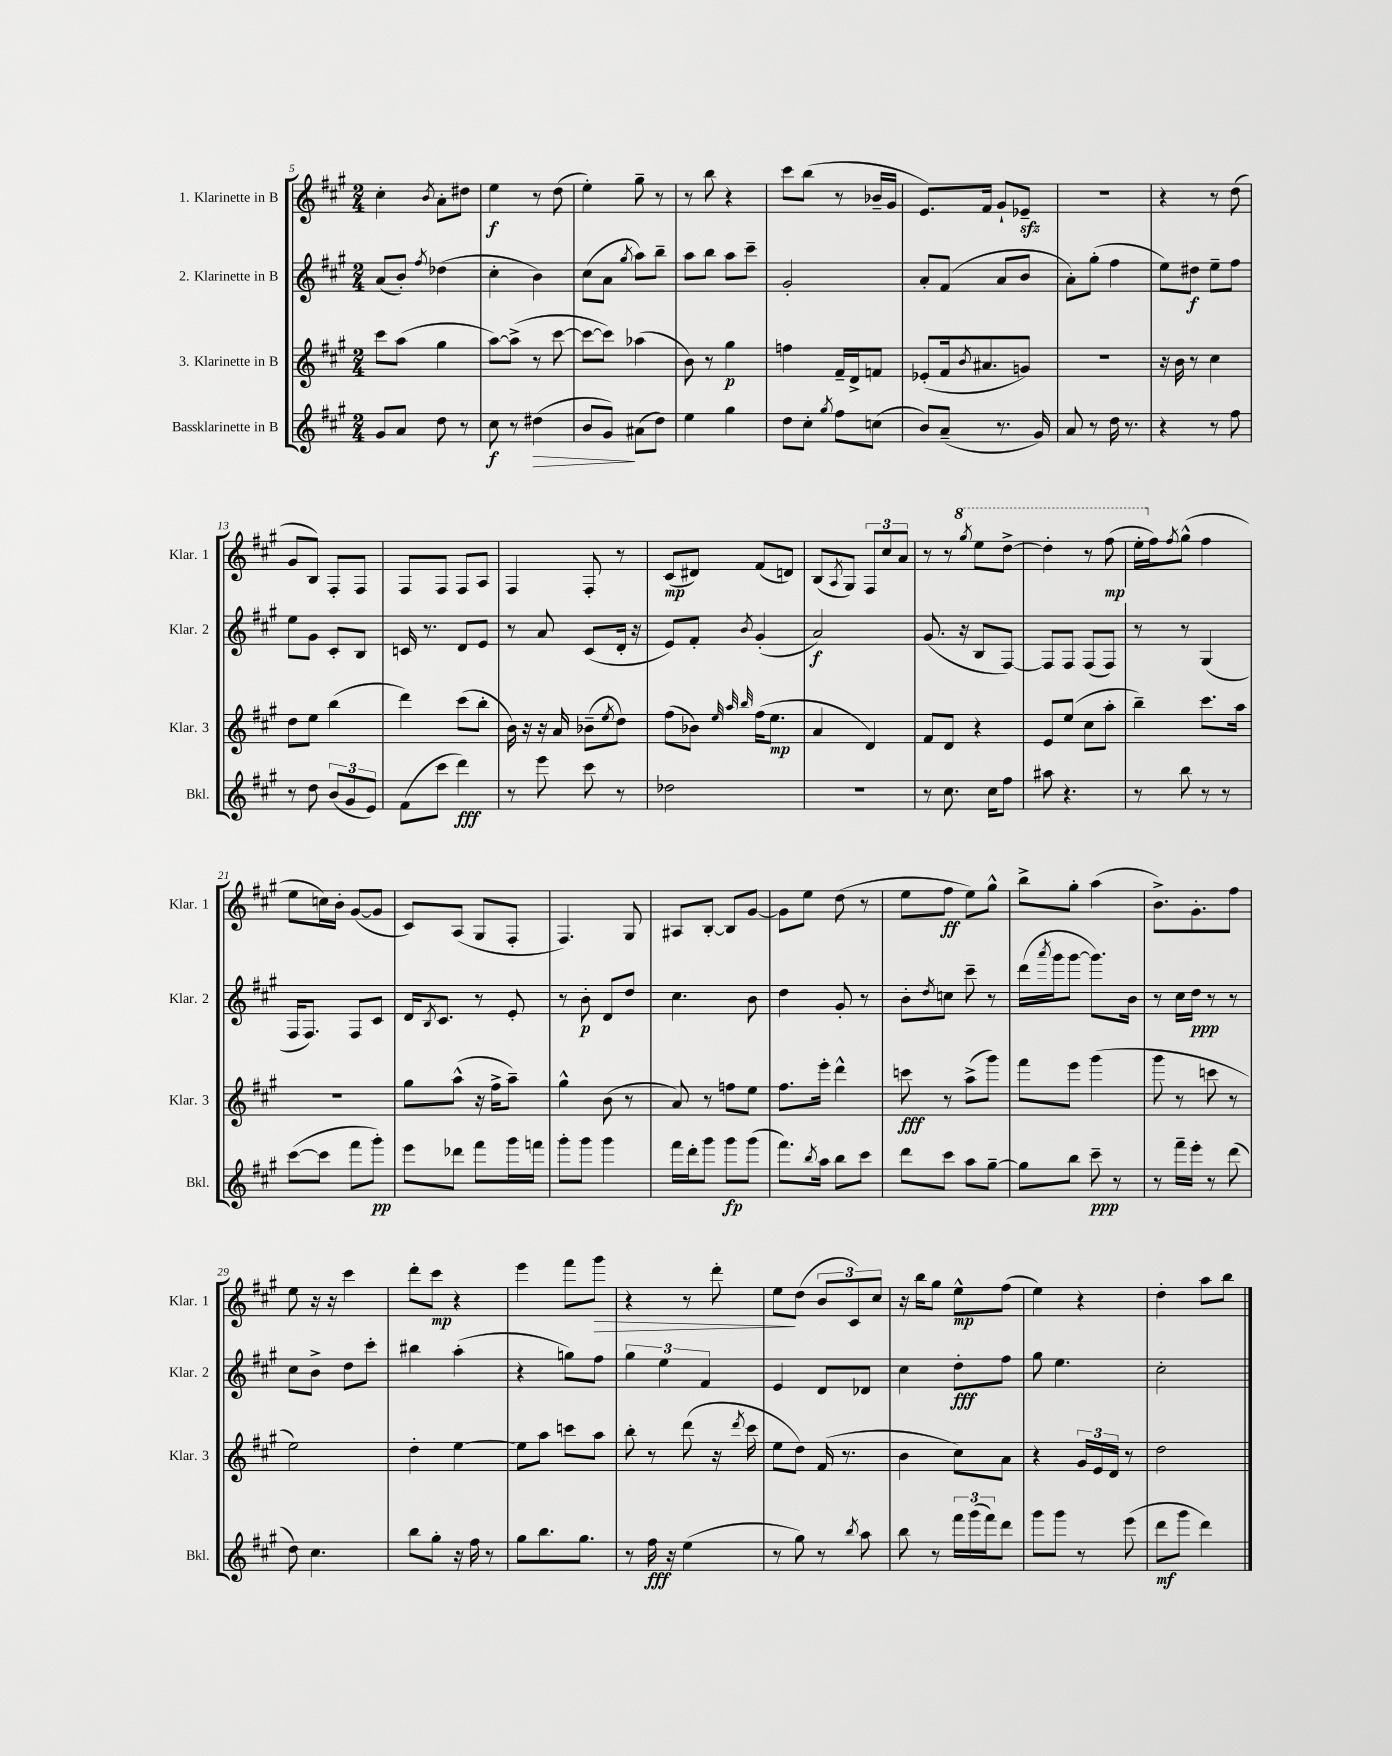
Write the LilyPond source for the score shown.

<<
\new StaffGroup <<
\new Staff = "s0" \with { instrumentName = "1. Klarinette in B" shortInstrumentName = "Klar. 1" } {
    \clef treble \key a \major \numericTimeSignature \time 2/4
    cis''4-. \acciaccatura { b'8 } a'8-. dis''8 |
    e''4\f r8 d''8( |
    e''4-.) gis''8-- r8 |
    r8 b''8 r4 |
    cis'''8 b''8( r8 bes'16-- gis'16 |
    e'8.) fis'16 gis'8-! ees'8--\sfz |
    R2 |
    r4 r8 d''8( |
    gis'8 b8) fis8-. fis8 |
    fis8 fis8 fis8 a8 |
    fis4 fis8-. r8 |
    cis'8\mp( dis'8) fis'8( d'8) |
    b8( \acciaccatura { a8 } gis8) \tuplet 3/2 { fis8 cis''8 a'8 } |
    r8 r8 \ottava #1 \acciaccatura { gis'''8 } e'''8 d'''8~-> |
    d'''4-. r8 fis'''8\mp( |
    e'''16-. \ottava #0 fis''16) \acciaccatura { fis''8 } gis''8-^( fis''4 |
    e''8 c''16) b'16-. gis'8~( gis'8 |
    cis'8) a8( gis8 fis8-. |
    fis4.) gis8 |
    ais8 b8~-. b8 gis'8~ |
    gis'8 e''8 d''8( r8 |
    e''8 fis''8\ff e''8) gis''8-^ |
    b''8-> gis''8-. a''4( |
    b'8.->) gis'8.-. fis''8 |
    e''8 r16 r16 cis'''4 |
    d'''8-. cis'''8\mp r4 |
    e'''4 fis'''8 gis'''8\> |
    r4 r8 d'''8-. |
    e''8\! d''8( \tuplet 3/2 { b'8 cis'8) cis''8 } |
    r16 b''16 gis''8 e''8-^\mp fis''8( |
    e''4) r4 |
    d''4-. a''8 b''8 \bar "|." |
}
\new Staff = "s1" \with { instrumentName = "2. Klarinette in B" shortInstrumentName = "Klar. 2" } {
    \clef treble \key a \major \numericTimeSignature \time 2/4
    a'8( b'8-.) \acciaccatura { fis''8 } des''4( |
    cis''4-. b'4) |
    cis''8( a'8 \acciaccatura { gis''8 } a''8) b''8-- |
    a''8 b''8 a''8 cis'''8-- |
    gis'2-. |
    a'8-. fis'8( a'8 b'8 |
    a'8-.) gis''8-.( fis''4 |
    e''8) dis''8\f e''8-- fis''8 |
    e''8 gis'8 cis'8-. b8 |
    c'16 r8. d'8 e'8 |
    r8 a'8 cis'8( d'16-. r16 |
    e'8) fis'8-. \acciaccatura { b'8 } gis'4-.( |
    a'2\f) |
    gis'8.( r16 b8 fis8~) |
    fis8 fis8 fis8( fis8) |
    r8 r8 gis4( |
    fis16 fis8.) fis8 cis'8 |
    d'16 \acciaccatura { b8 } cis'8. r8 e'8-. |
    r8 b'8-.\p d'8 d''8 |
    cis''4. b'8 |
    d''4 gis'8-. r8 |
    b'8-. \acciaccatura { d''8 } c''8 cis'''8-- r8 |
    d'''16( \acciaccatura { a'''8 } gis'''16 gis'''8~ gis'''8.) b'16 |
    r8 cis''16 d''16\ppp r8 r8 |
    cis''8 b'8-> d''8 cis'''8-. |
    bis''4 a''4-.( |
    r4 g''8) fis''8 |
    \tuplet 3/2 { gis''4 e''4 fis'4 } |
    e'4 d'8 des'8 |
    cis''4 d''8-.\fff fis''8 |
    gis''8 e''4. |
    cis''2-. \bar "|." |
}
\new Staff = "s2" \with { instrumentName = "3. Klarinette in B" shortInstrumentName = "Klar. 3" } {
    \clef treble \key a \major \numericTimeSignature \time 2/4
    cis'''8 a''8( gis''4 |
    a''8~) a''8->( r8 cis'''8~ |
    cis'''8~ cis'''8) aes''4( |
    b'8) r8 gis''4\p |
    f''4 fis'16-- d'16-> f'8 |
    ees'8-.( fis'16 \acciaccatura { b'8 } ais'8. g'8) |
    r2 |
    r16 b'16 r8 cis''4 |
    d''8 e''8 b''4( |
    d'''4) cis'''8( b''8-. |
    b'16) r16 r16 a'16 bes'8--( \acciaccatura { e''8 } d''8) |
    fis''8( bes'8) \grace { e''32 a''32 b''32 } fis''16( e''8.\mp |
    a'4 d'4) |
    fis'8 d'8 r4 |
    e'8 e''8( cis''8 a''8-. |
    b''4--) cis'''8. a''16 |
    R2 |
    gis''8 a''8-^( r16 fis''16-> a''8--) |
    gis''4-^ b'8( r8 |
    a'8) r8 f''8 e''8 |
    fis''8. e'''16-. d'''4-^ |
    c'''8\fff r8 a''8->( gis'''8) |
    fis'''8 e'''8 gis'''4( |
    gis'''8 r8 c'''8 r8 |
    e''2) |
    d''4-. e''4~ |
    e''8 a''8 c'''8 a''8 |
    b''8-. r8 d'''8( r16 \acciaccatura { d'''8 } cis'''16 |
    e''8 d''8) fis'16( r8. |
    b'4 cis''8) a'8 |
    r4 \tuplet 3/2 { gis'16 e'16 d'16 } r8 |
    d''2 \bar "|." |
}
\new Staff = "s3" \with { instrumentName = "Bassklarinette in B" shortInstrumentName = "Bkl." } {
    \clef treble \key a \major \numericTimeSignature \time 2/4
    gis'8 a'8 d''8 r8 |
    cis''8\f r8 dis''4\>( |
    b'8 gis'8\!) ais'8( d''8) |
    e''4 gis''4 |
    d''8 cis''8-. \acciaccatura { gis''8 } fis''8 c''8( |
    b'8) a'8--( r8. gis'16) |
    a'8 r8 d''16 r8. |
    r4 r8 fis''8 |
    r8 d''8 \tuplet 3/2 { b'8( gis'8 e'8) } |
    fis'8( cis'''8 d'''4\fff) |
    r8 e'''8 cis'''8 r8 |
    des''2 |
    r2 |
    r8 cis''8. cis''16 fis''8 |
    ais''8 r4. |
    r8 b''8 r8 r8 |
    cis'''8~( cis'''8 fis'''8 gis'''8-.\pp) |
    e'''8 des'''8 fis'''8 gis'''16 f'''16 |
    gis'''8-. gis'''8 gis'''4 |
    fis'''16 d'''16-. gis'''8 gis'''8\fp gis'''8( |
    fis'''8.) \acciaccatura { b''8 } a''16 b''8 cis'''8 |
    d'''8 cis'''8 a''8 gis''8~-- |
    gis''8 b''8 cis'''8--\ppp r8 |
    r8 fis'''16-- e'''16-. r8 d'''8( |
    d''8) cis''4. |
    b''8 gis''8-. r16 fis''16 r8 |
    gis''8 b''8. gis''8. |
    r8 fis''16\fff r16 e''4( |
    r8 gis''8) r8 \acciaccatura { b''8 } a''8 |
    b''8 r8 \tuplet 3/2 { fis'''16 gis'''16( fis'''16) } d'''8 |
    gis'''8 gis'''8 r8 e'''8( |
    d'''8\mf gis'''8 d'''4) \bar "|." |
}
>>
>>
\layout { \context { \Score currentBarNumber = #5 } }
